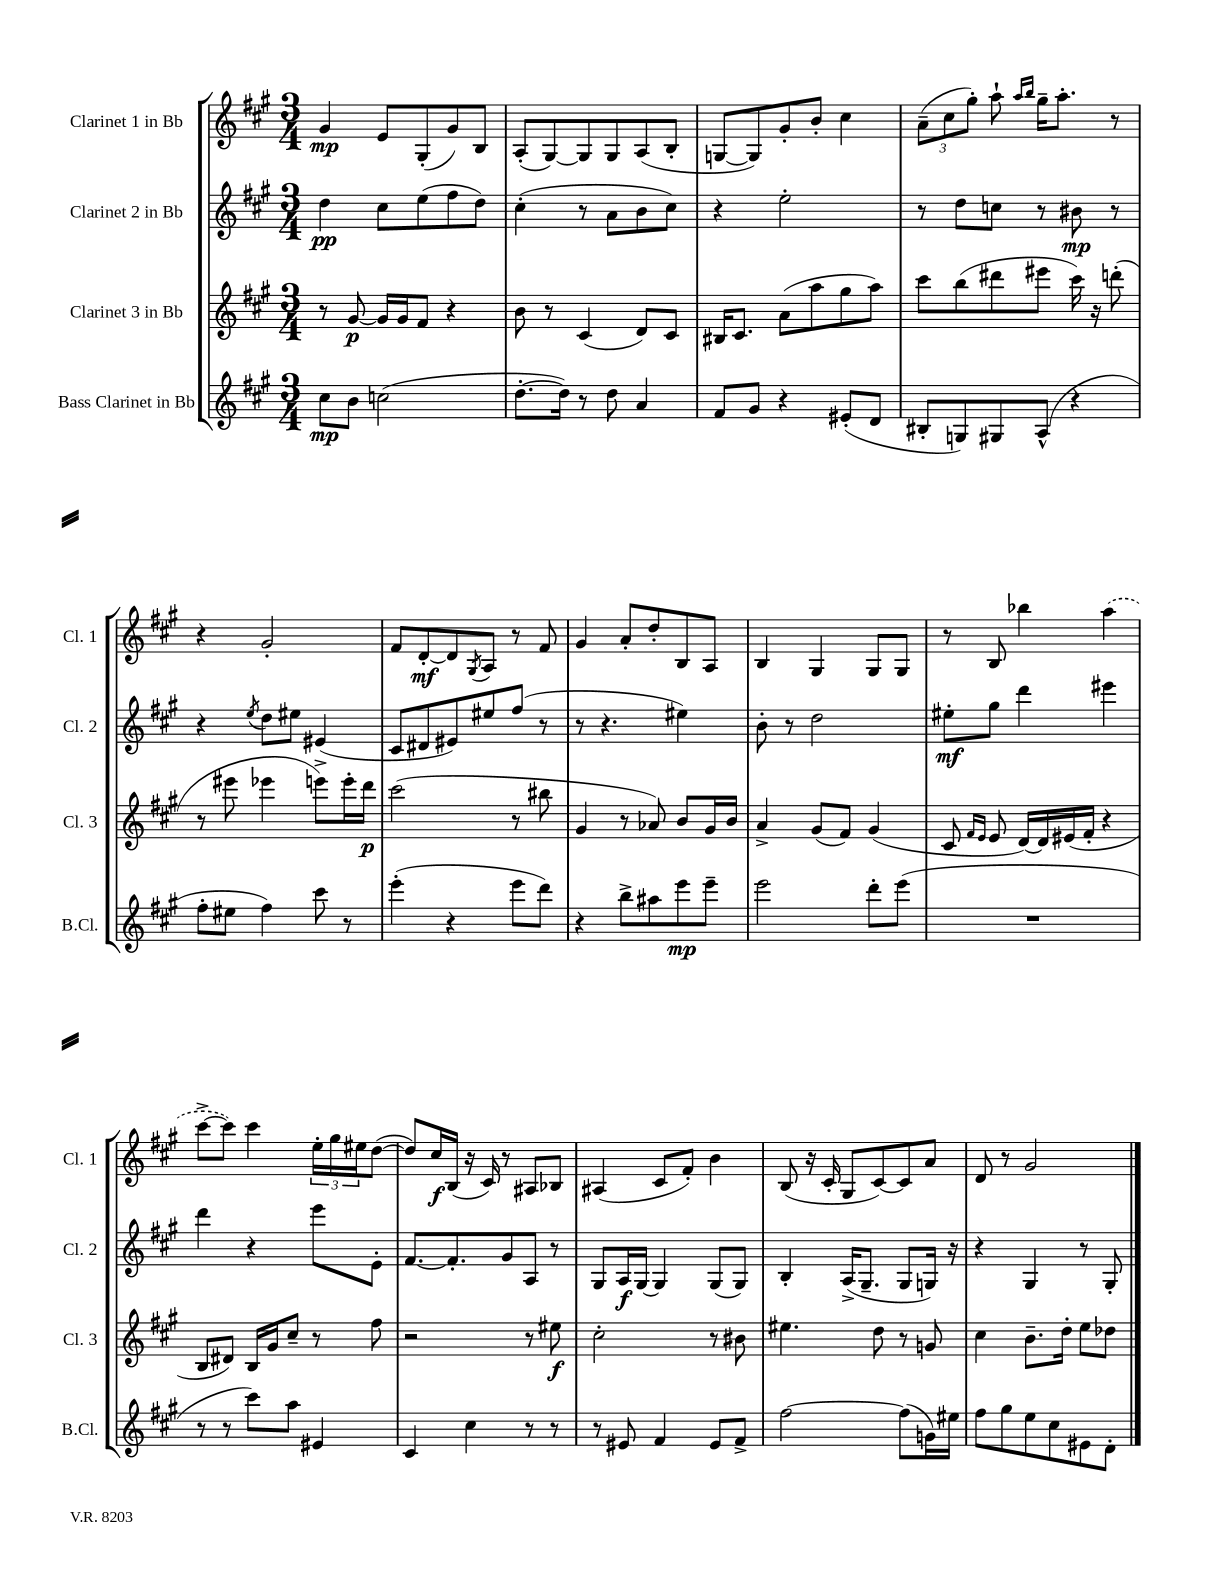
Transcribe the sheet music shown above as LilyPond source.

<<
\new StaffGroup <<
\new Staff = "s0" \with { instrumentName = "Clarinet 1 in Bb" shortInstrumentName = "Cl. 1" } {
    \clef treble \key a \major \numericTimeSignature \time 3/4
    gis'4\mp e'8 gis8-.( gis'8) b8 |
    a8-.( gis8~) gis8 gis8 a8( b8-. |
    g8~ g8) gis'8-. b'8-. cis''4 |
    \tuplet 3/2 { a'8--( cis''8 gis''8-.) } a''8-! \grace { a''16 b''16 } gis''16-- a''8.-. r8 |
    r4 gis'2-. |
    fis'8 d'8~-.\mf d'8 \acciaccatura { gis8 } a8 r8 fis'8 |
    gis'4 a'8-. d''8-. b8 a8 |
    b4 gis4 gis8 gis8 |
    r8 b8 bes''4 \once \slurDashed a''4( |
    cis'''8~-> cis'''8) cis'''4 \tuplet 3/2 { e''16-. gis''16 eis''16 } d''8~( |
    d''8) cis''16\f b16( r16 cis'16) r8 ais8 bes8 |
    ais4( cis'8 fis'8-.) b'4 |
    b8( r16 cis'16-. gis8 cis'8~) cis'8 a'8 |
    d'8 r8 gis'2 \bar "|." |
}
\new Staff = "s1" \with { instrumentName = "Clarinet 2 in Bb" shortInstrumentName = "Cl. 2" } {
    \clef treble \key a \major \numericTimeSignature \time 3/4
    d''4\pp cis''8 e''8( fis''8 d''8) |
    cis''4-.( r8 a'8 b'8 cis''8) |
    r4 e''2-. |
    r8 d''8 c''8 r8 bis'8\mp r8 |
    r4 \acciaccatura { e''8 } d''8 eis''8 eis'4( |
    cis'8 dis'8 eis'8) eis''8 fis''8( r8 |
    r8 r4. eis''4) |
    b'8-. r8 d''2 |
    eis''8-.\mf gis''8 d'''4 eis'''4 |
    d'''4 r4 e'''8 e'8-. |
    fis'8.~ fis'8.-. gis'8 a8 r8 |
    gis8 a16\f gis16~ gis4 gis8( gis8) |
    b4-. a16->( gis8.-- gis8 g16) r16 |
    r4 gis4 r8 gis8-. \bar "|." |
}
\new Staff = "s2" \with { instrumentName = "Clarinet 3 in Bb" shortInstrumentName = "Cl. 3" } {
    \clef treble \key a \major \numericTimeSignature \time 3/4
    r8 gis'8~\p gis'16 gis'16 fis'8 r4 |
    b'8 r8 cis'4( d'8) cis'8 |
    bis16 cis'8. a'8( a''8 gis''8 a''8) |
    cis'''8 b''8( dis'''8 eis'''8 cis'''16) r16 d'''8-.( |
    r8 eis'''8 ees'''4 e'''8->) e'''16-. d'''16\p |
    cis'''2( r8 bis''8 |
    gis'4 r8 aes'8) b'8 gis'16 b'16 |
    a'4-> gis'8( fis'8) gis'4( |
    cis'8 \grace { fis'16 e'16 } e'8 d'16~) d'16 eis'16( fis'16-. r4 |
    b8 dis'8) b16 gis'16 cis''8-- r8 fis''8 |
    r2 r8 eis''8\f |
    cis''2-. r8 bis'8 |
    eis''4. d''8 r8 g'8 |
    cis''4 b'8.-- d''16-. e''8 des''8 \bar "|." |
}
\new Staff = "s3" \with { instrumentName = "Bass Clarinet in Bb" shortInstrumentName = "B.Cl." } {
    \clef treble \key a \major \numericTimeSignature \time 3/4
    cis''8\mp b'8 c''2( |
    d''8.~-. d''16) r8 d''8 a'4 |
    fis'8 gis'8 r4 eis'8-.( d'8 |
    bis8-. g8) gis8 a8-^( r4 |
    fis''8-. eis''8 fis''4) cis'''8 r8 |
    e'''4-.( r4 e'''8 d'''8) |
    r4 b''8-> ais''8 e'''8\mp e'''8-- |
    e'''2 d'''8-. e'''8( |
    R2. |
    r8 r8 cis'''8) a''8 eis'4 |
    cis'4 cis''4 r8 r8 |
    r8 eis'8 fis'4 eis'8 fis'8-> |
    fis''2~ fis''8( g'16) eis''16 |
    fis''8 gis''8 e''8 cis''8 eis'8 d'8-. \bar "|." |
}
>>
>>
\layout { \context { \Score \remove "Bar_number_engraver" } }
